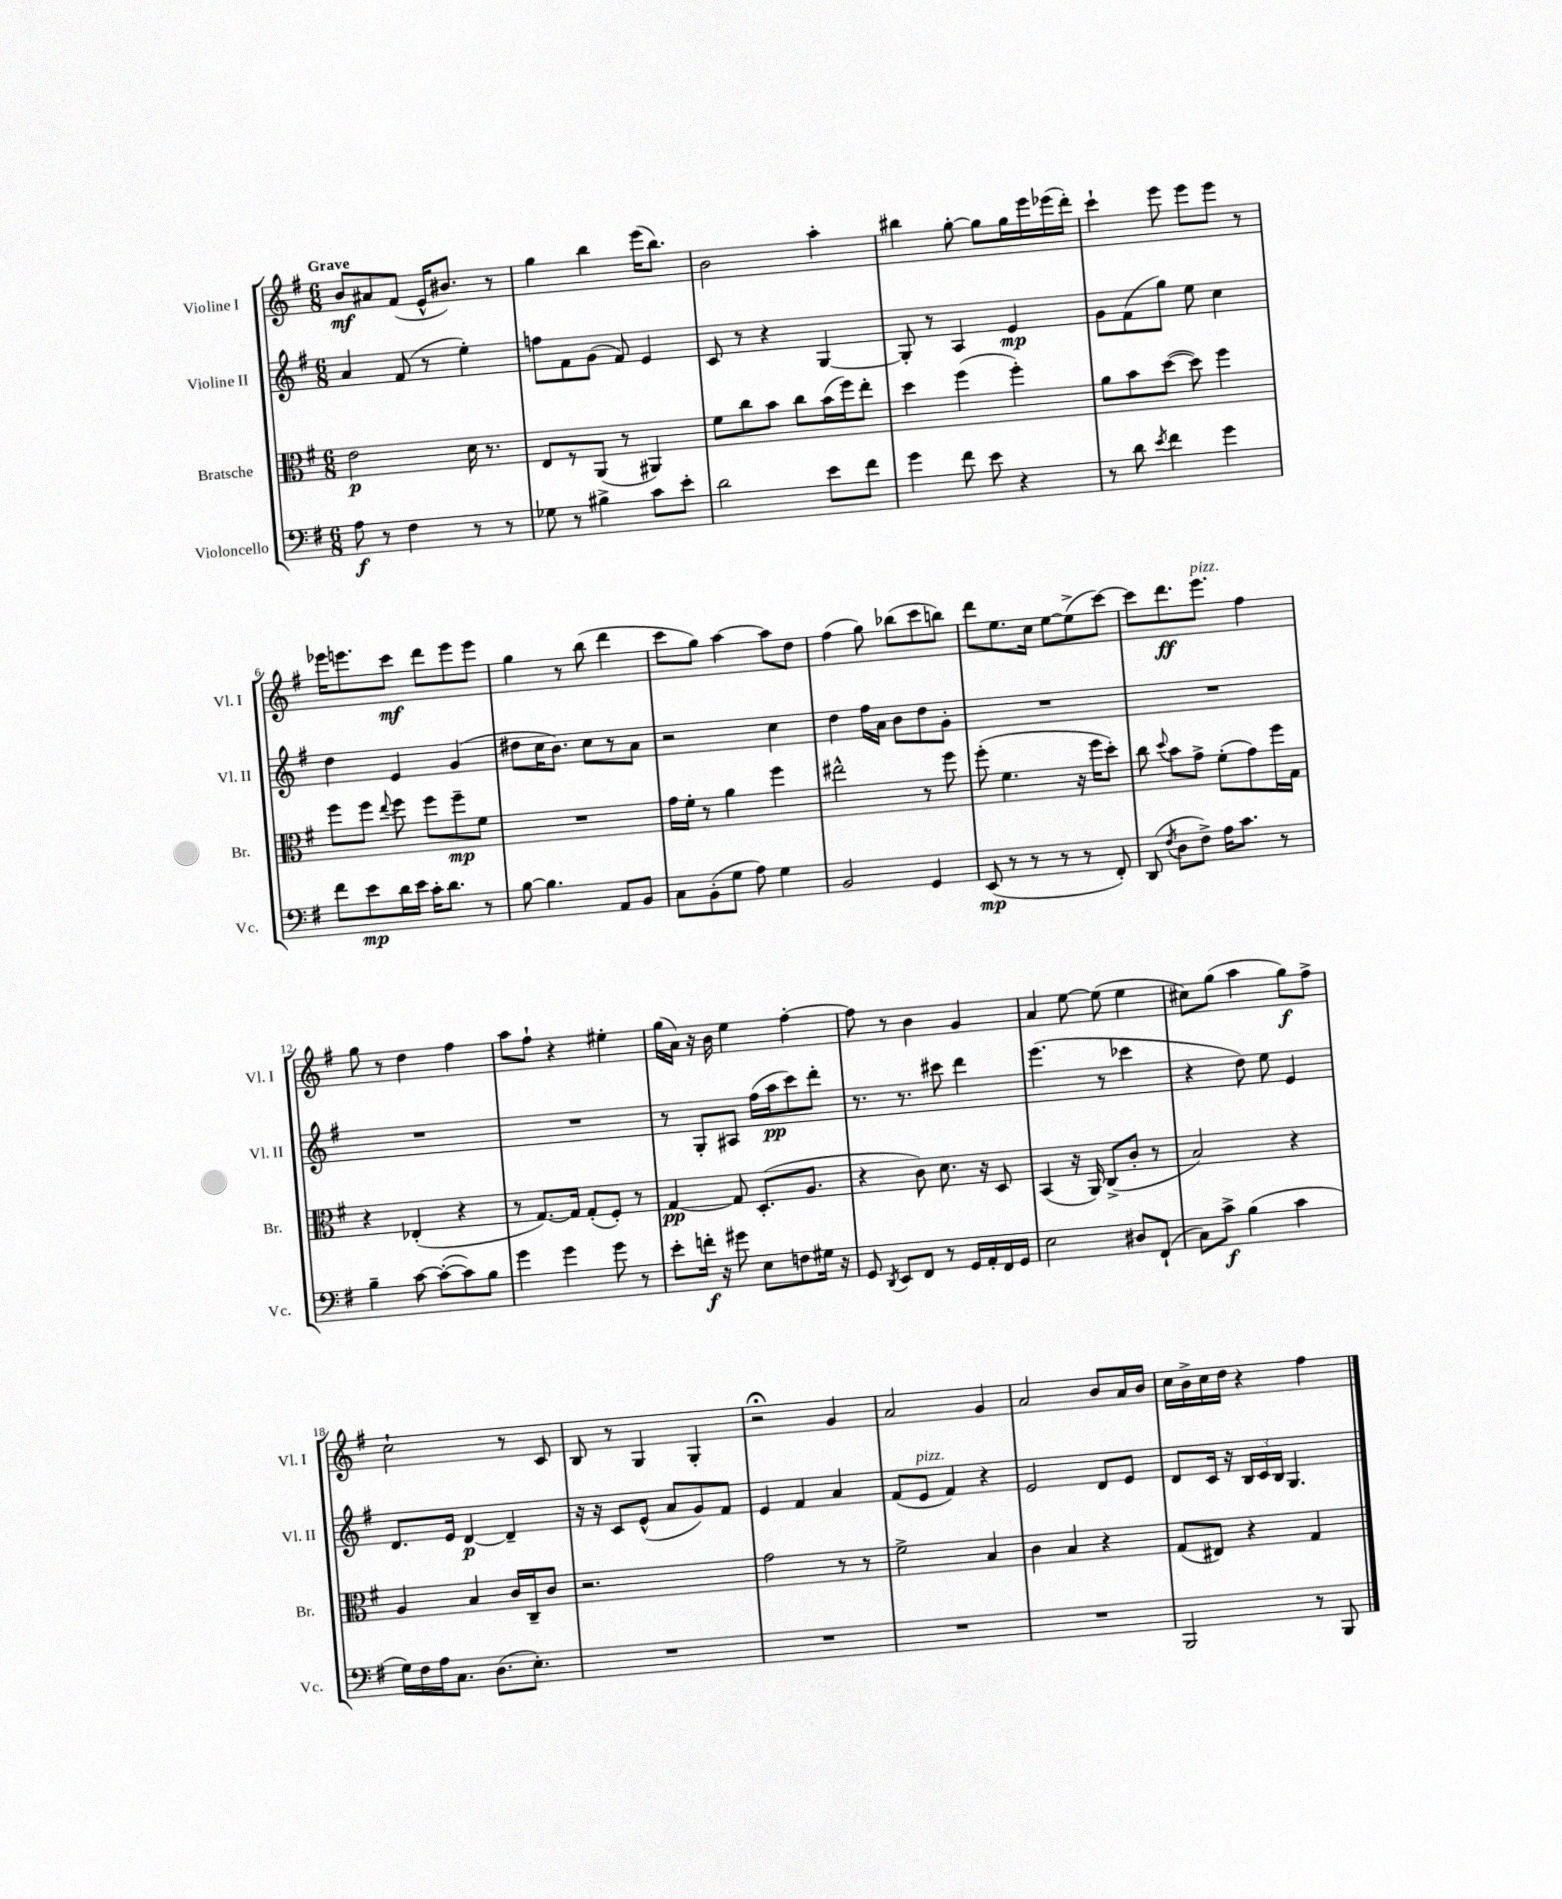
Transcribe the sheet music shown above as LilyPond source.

<<
\new StaffGroup <<
\new Staff = "s0" \with { instrumentName = "Violine I" shortInstrumentName = "Vl. I" } {
    \clef treble \key g \major \numericTimeSignature \time 6/8 \tempo "Grave"
    \autoBeamOff b'8[\mf ais'8 fis'8]( e'16[-^ bis'8.]) r8 |
    g''4 b''4 e'''16[( b''8.]) |
    b'2 a''4-. |
    bis''4 g''8~-. g''8[ g''16 e'''16 ees'''16( d'''16]-.) |
    c'''4-! e'''8 e'''8[ e'''8] r8 |
    ees'''16[ e'''8. c'''8]\mf d'''8[ e'''8 e'''8] |
    g''4 r8 b''8( d'''4 |
    c'''8[ g''8]) a''4~ a''8[ d''8] |
    fis''4( g''8) bes''8[( c'''8 b''8]) |
    d'''8[ e''8. c''16] e''8[~ e''8->( c'''8]~) |
    c'''8[ d'''8.\ff e'''8.]^\markup { \italic "pizz." } fis''4 |
    g''8 r8 d''4 fis''4 |
    a''8[ fis''8]-! r4 eis''4-. |
    g''16[( a'16]) r16 b'16 e''4 fis''4~-. |
    fis''8 r8 b'4 g'4 |
    a'4 e''8~ e''8( e''4 |
    cis''8[) g''8]( a''4 g''8[\f) fis''8]-> |
    c''2-! r8 c'8 |
    b8 r8 g4 g4-. |
    r2\fermata g'4 |
    a'2 g'4 |
    a'2 b'8[ a'16 b'16] |
    c''16[ b'16-> c''16 d''16] r4 fis''4 \bar "|." |
}
\new Staff = "s1" \with { instrumentName = "Violine II" shortInstrumentName = "Vl. II" } {
    \clef treble \key g \major \numericTimeSignature \time 6/8
    \autoBeamOff a'4 fis'8( r8 e''4-.) |
    f''8[ fis'8 g'8]( fis'8) e'4 |
    c'8 r8 r4 g4~ |
    g8-. r8 a4 e'4\mp |
    g'8[ fis'8( g''8]) e''8 c''4 |
    d''4 e'4 g'4( |
    dis''8[ c''16 b'8.]) c''8[ r8 a'8] |
    r2 c''4 |
    d''4 fis''16[ a'16] b'8[ d''8 g'8]-. |
    R2. |
    R2. |
    R2. |
    R2. |
    r8 g8[-. ais8] fis''16[( a''16\pp c'''8) d'''8]-. |
    r8. r8. cis'''8 d'''4 |
    e'''4.( r8 ces'''4 |
    r4 d''8) e''8 e'4 |
    d'8.[ e'16] d'4~\p d'4-- |
    r16 r16 c'8[ e'8]-^( a'8[ g'8) fis'8] |
    e'4 fis'4 a'4 |
    fis'8[( e'8]^\markup { \italic "pizz." } fis'4) r4 |
    e'2 d'8[ e'8] |
    d'8[ c'16] r16 \tuplet 3/2 { b16[ c'16 b16] } g4. \bar "|." |
}
\new Staff = "s2" \with { instrumentName = "Bratsche" shortInstrumentName = "Br." } {
    \clef alto \key g \major \numericTimeSignature \time 6/8
    \autoBeamOff e'2\p d'16 r8. |
    e8[ r8 a,8]( r8 ais,4) |
    fis'8[ c''8 b'8] c''8[ b'16( fis''16) e''8]-. |
    d''4 fis''4( fis''4-.) |
    a'8[ b'8 d''8]~( d''8) fis''4 |
    fis''8[ fis''8] \appoggiatura { e''8 } fis''8 fis''8[ fis''8--\mp fis'8] |
    R2. |
    g'16[ fis'16]-. r8 a'4 fis''4 |
    eis''2-^ r8 fis''8 |
    fis''8-.( fis'4. r16 fis''16[ d''8]-.) |
    c''8 \appoggiatura { d''8 } b'8[ g'8]-> fis'8[-.( g'8) fis''16 g16] |
    r4 ees4-.( r4 |
    r8 g8.[~) g16] g8[-.( fis8]-.) r8 |
    g4~\pp g8 d8.[-.( a8.] |
    r4 c'8) d'8. r16 d8 |
    b,4( r16 a,16) c8[->( c'8]-. r8 |
    b2) r4 |
    a4 b4 c'16[ c16-- c'8] |
    r2. |
    g'2 r8 r8 |
    fis'2-> b4 |
    c'4 b4 r4 |
    g8[( eis8]) r4 g4 \bar "|." |
}
\new Staff = "s3" \with { instrumentName = "Violoncello" shortInstrumentName = "Vc." } {
    \clef bass \key g \major \numericTimeSignature \time 6/8
    \autoBeamOff a8\f r8 fis4 r8 r8 |
    ges8 r8 bis4-> c'8[ e'8]-. |
    d'2 e'8[ fis'8] |
    g'4 fis'8 e'8 r4 |
    r8 d'8 \acciaccatura { e'8 } fis'4 g'4 |
    fis'8[ e'8\mp d'16 e'16] c'16[-. d'8.] r8 |
    b8~ b4. a,8[ b,8] |
    c8[ b,8-.( g8] a8) g4 |
    b,2 g,4 |
    e,8\mp( r8 r8 r8 r8 fis,8-.) |
    d,8( \acciaccatura { fis8 } d8[ fis8]->) a16[ c'8.] r8 |
    b4-- c'8~ c'8[~-.( c'8) b8] |
    g'4 g'4 g'8 r8 |
    e'8[-. f'16]-.\f r16 gis'8 e8[ f8 gis16] r16 |
    g,8 \acciaccatura { d,8 } e,8[ fis,8] r8 g,16[ a,16-. fis,16 g,16] |
    e2 dis8[ fis,8]-!( |
    c8[) c'8]->\f b4( c'4 |
    g16[) fis16 a16 c8.] d8.[( e8.]-.) |
    R2. |
    R2. |
    R2. |
    R2. |
    b,,2 r8 b,,8 \bar "|." |
}
>>
>>
